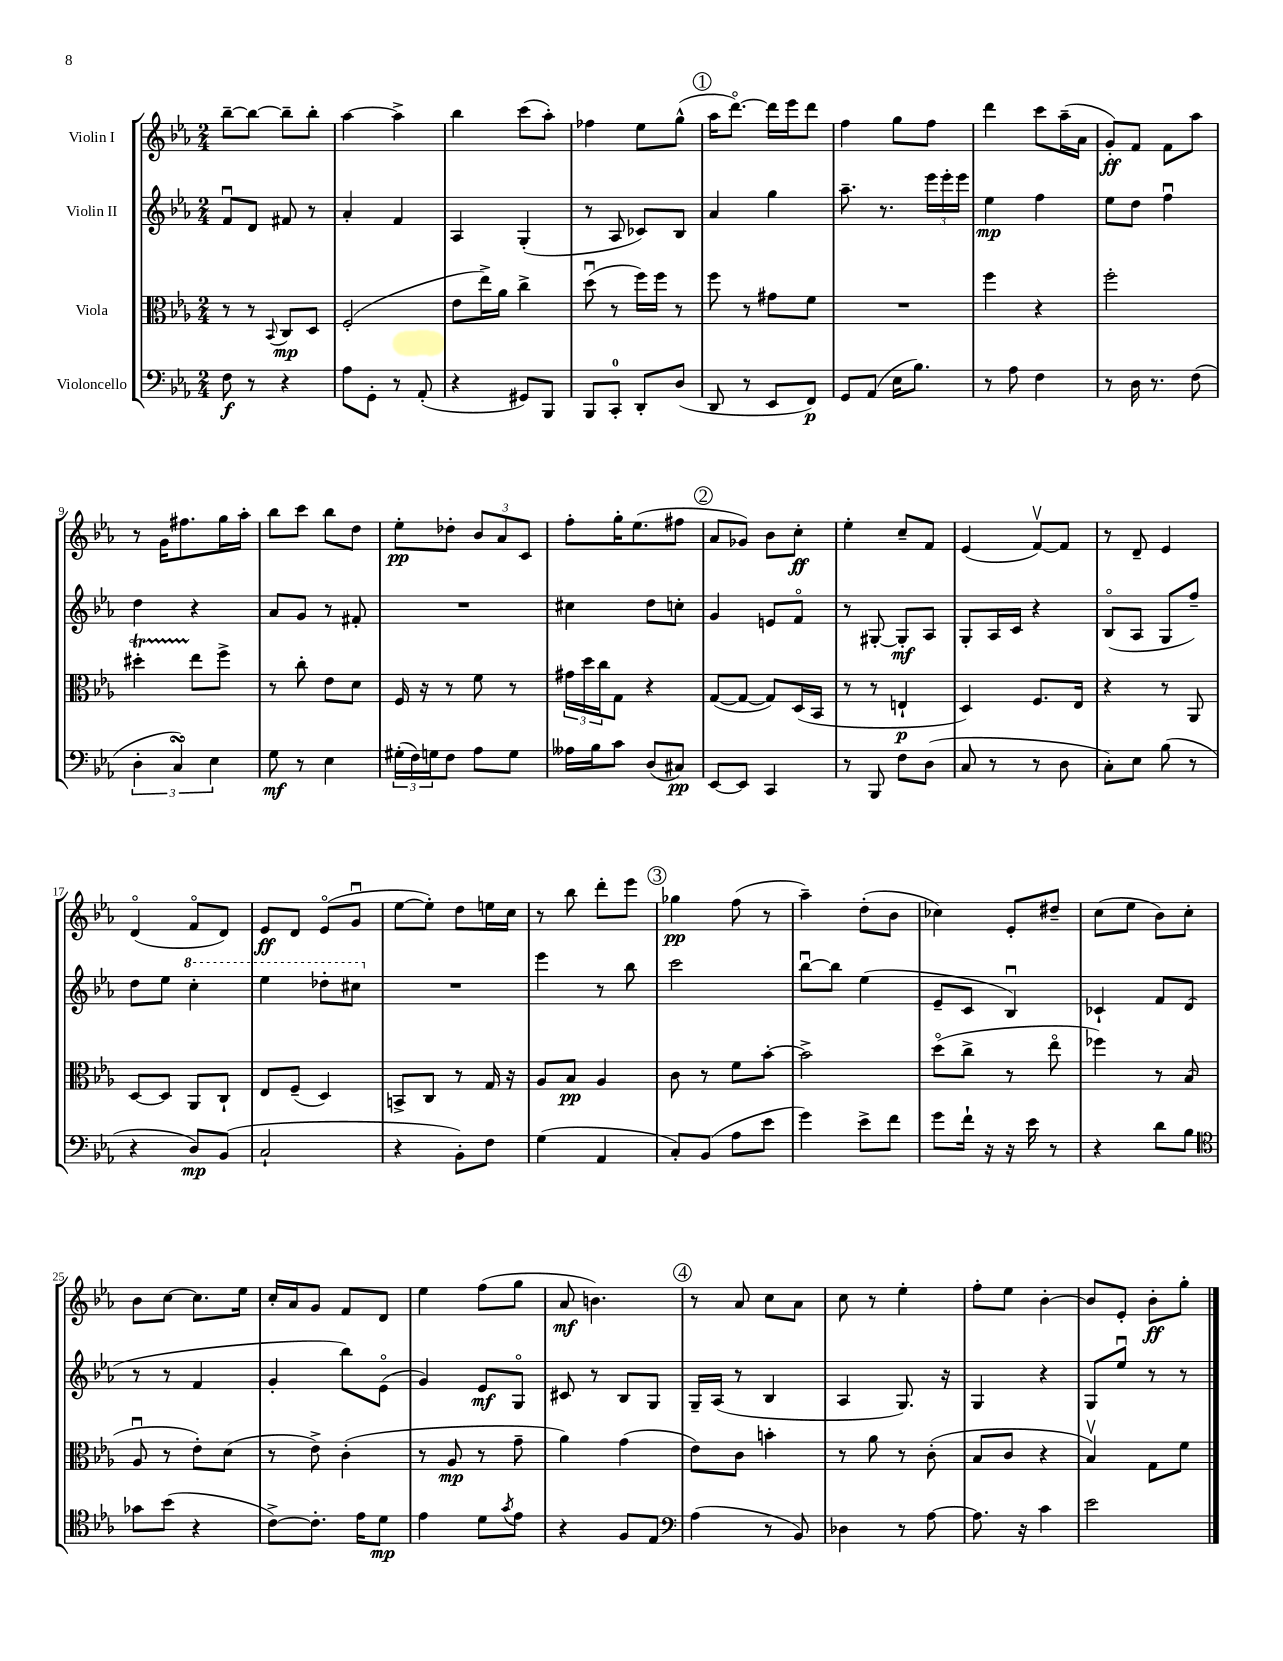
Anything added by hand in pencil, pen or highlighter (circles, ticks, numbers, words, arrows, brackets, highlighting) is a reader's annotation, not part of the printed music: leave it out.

**kern	**kern	**kern	**kern
*staff4	*staff3	*staff2	*staff1
*clefF4	*clefC3	*clefG2	*clefG2
*k[b-e-a-]	*k[b-e-a-]	*k[b-e-a-]	*k[b-e-a-]
*M2/4	*M2/4	*M2/4	*M2/4
8F	8r	8fu	[8bb-~
8r	8r	8d	8bb-_
.	8qqBB-	.	.
4r	8C	8f#	8bb-~]
.	8D	8r	8bb-'
=	=	=	=
8A-	(2F'	4a-'	[4aa-
8GG'	.	.	.
8r	.	4f	4aa-^]
(8AA-'	.	.	.
=	=	=	=
4r	8e-	4A-	4bb-
.	16ee-^)	.	.
.	16a-	.	.
8GG#)	4cc^	(4G'	(8ccc
8BBB-	.	.	8aa-')
=	=	=	=
8BBB-	(8ddu	8r	4ff-
8CC'	8r	8A-	.
8DD'	16ff)	8c-)	8ee-
.	16ff	.	.
(8D	8r	8B-	(8gg^^
=	=	=	=
8DD	8ff	4a-	16aa-
.	.	.	[8.dddo)
8r	8r	.	.
8EE-	8g#	4gg	16ddd]
.	.	.	16eee-
8FF)	8f	.	8ddd
=	=	=	=
8GG	2r	8.aa-~	4ff
(8AA-	.	.	.
.	.	8.r	.
16E-	.	.	8gg
8.B-)	.	.	.
.	.	24eee-	8ff
.	.	24eee-'	.
.	.	24eee-	.
=	=	=	=
8r	4ff	4ee-	4ddd
8A-	.	.	.
4F	4r	4ff	8ccc
.	.	.	(16aa-~
.	.	.	16a-
=	=	=	=
8r	2ff'	8ee-	8g')
16D	.	8dd	8f
8.r	.	.	.
.	.	4ffu	8f
(8F	.	.	8aa-
=	=	=	=
6D'	4dd#'	4dd	8r
.	.	.	16g
6C)	.	.	.
.	.	.	8.ff#
.	8ee-	4r	.
6E-	.	.	.
.	8ff^	.	16gg
.	.	.	16aa-'
=	=	=	=
8G	8r	8a-	8bb-
8r	8cc'	8g	8ccc
4E-	8e-	8r	8bb-
.	8d	8f#'	8dd
=	=	=	=
(24G#'	16F	2r	8ee-'
24F)	.	.	.
.	16r	.	.
24G	.	.	.
8F	8r	.	8dd-'
8A-	8f	.	12b-
.	.	.	12a-
8G	8r	.	.
.	.	.	12c
=	=	=	=
16A--	24g#	4cc#	8ff'
.	24dd	.	.
16B-	.	.	.
.	24cc	.	.
8c	8G	.	16gg'
.	.	.	(8.ee-
(8D	4r	8dd	.
8C#)	.	8cc'	8ff#
=	=	=	=
[8EE-	([8G	4g	8a-
8EE-]	8G_	.	8g-)
4CC	8G])	8e	8b-
.	(16D	8fo	8cc'
.	16BB-	.	.
=	=	=	=
8r	8r	8r	4ee-'
8BBB-	8r	[8G#'	.
8F	4E`	8G#']	8cc~
(8D	.	8A-	8f
=	=	=	=
8C	4D)	8G'	(4e-
8r	.	16A-	.
.	.	16c	.
8r	8.F	4r	[8fv)
8D	.	.	8f]
.	16E-	.	.
=	=	=	=
8C')	4r	(8B-o	8r
8E-	.	8A-	8d~
(8B-	8r	8G	4e-
8r	8AA-	8ff~)	.
=	=	=	=
4r	[8D	8dd	(4do
.	8D]	8ee-	.
8D)	8AA-	4ccc'	8fo
(8BB-	8C`	.	8d)
=	=	=	=
2C`	8E-	4eee-	8e-
.	(8F~	.	8d
.	4D)	8ddd-'	(8e-o
.	.	8ccc#	8gu
=	=	=	=
4r	8BB^	2r	[8ee-
.	8C	.	8ee-'])
8BB-')	8r	.	8dd
8F	16G	.	16ee
.	16r	.	16cc
=	=	=	=
(4G	8A-	4eee-	8r
.	8B-	.	8bb-
4AA-	4A-	8r	8ddd'
.	.	8bb-	8eee-
=	=	=	=
8C')	8c	2ccc	4gg-
(8BB-	8r	.	.
8A-	8f	.	(8ff
8e-	[8b-'	.	8r
=	=	=	=
4g)	2b-^]	[8bb-u	4aa-~)
.	.	8bb-]	.
8e-^	.	(4ee-	(8dd'
8f	.	.	8b-
=	=	=	=
8g	(8ddo	8e-~	4cc-)
16f`	8cc^	8c	.
16r	.	.	.
16r	8r	4B-u)	8e-'
16e-	.	.	.
8r	8ee-o	.	8dd#~
=	=	=	=
4r	4ff-)	4c-`	(8cc
.	.	.	8ee-
8d	8r	8f	8b-)
8B-	(8B-	(8d	8cc'
=	=	=	=
*clefC4	*	*	*
8g-	8A-u	8r	8b-
(8b-	8r	8r	[8cc
4r	8e-')	4f	8.cc]
.	(8d	.	.
.	.	.	16ee-
=	=	=	=
[8c^)	8r	4g'	16cc'
.	.	.	16a-
8.c']	8e-^)	.	8g
.	(4c'	8bb-)	8f
16e-	.	.	.
8d	.	(8e-o	8d
=	=	=	=
4e-	8r	4g)	4ee-
.	8A-	.	.
8d	8r	8e-	(8ff
8qg	.	.	.
8e-	8g~	8Go	8gg
=	=	=	=
4r	4a-)	8c#	8a-
.	.	8r	4.b)
8F	(4g	8B-	.
8E-	.	8G	.
=	=	=	=
*clefF4	*	*	*
(4A-	8e-)	16G~	8r
.	.	(16A-	.
.	8c	8r	8a-
8r	4b'	4B-	8cc
8BB-)	.	.	8a-
=	=	=	=
4D-	8r	4A-	8cc
.	8a-	.	8r
8r	8r	8.G)	4ee-'
[8A-	(8c'	.	.
.	.	16r	.
=	=	=	=
8.A-]	8B-	4G	8ff'
.	8c	.	8ee-
16r	.	.	.
4c	4r	4r	[4b-'
=	=	=	=
2e-	4B-v)	8G	8b-]
.	.	8ee-u	8e-'
.	8G	8r	8b-'
.	8f	8r	8gg'
==	==	==	==
*-	*-	*-	*-
